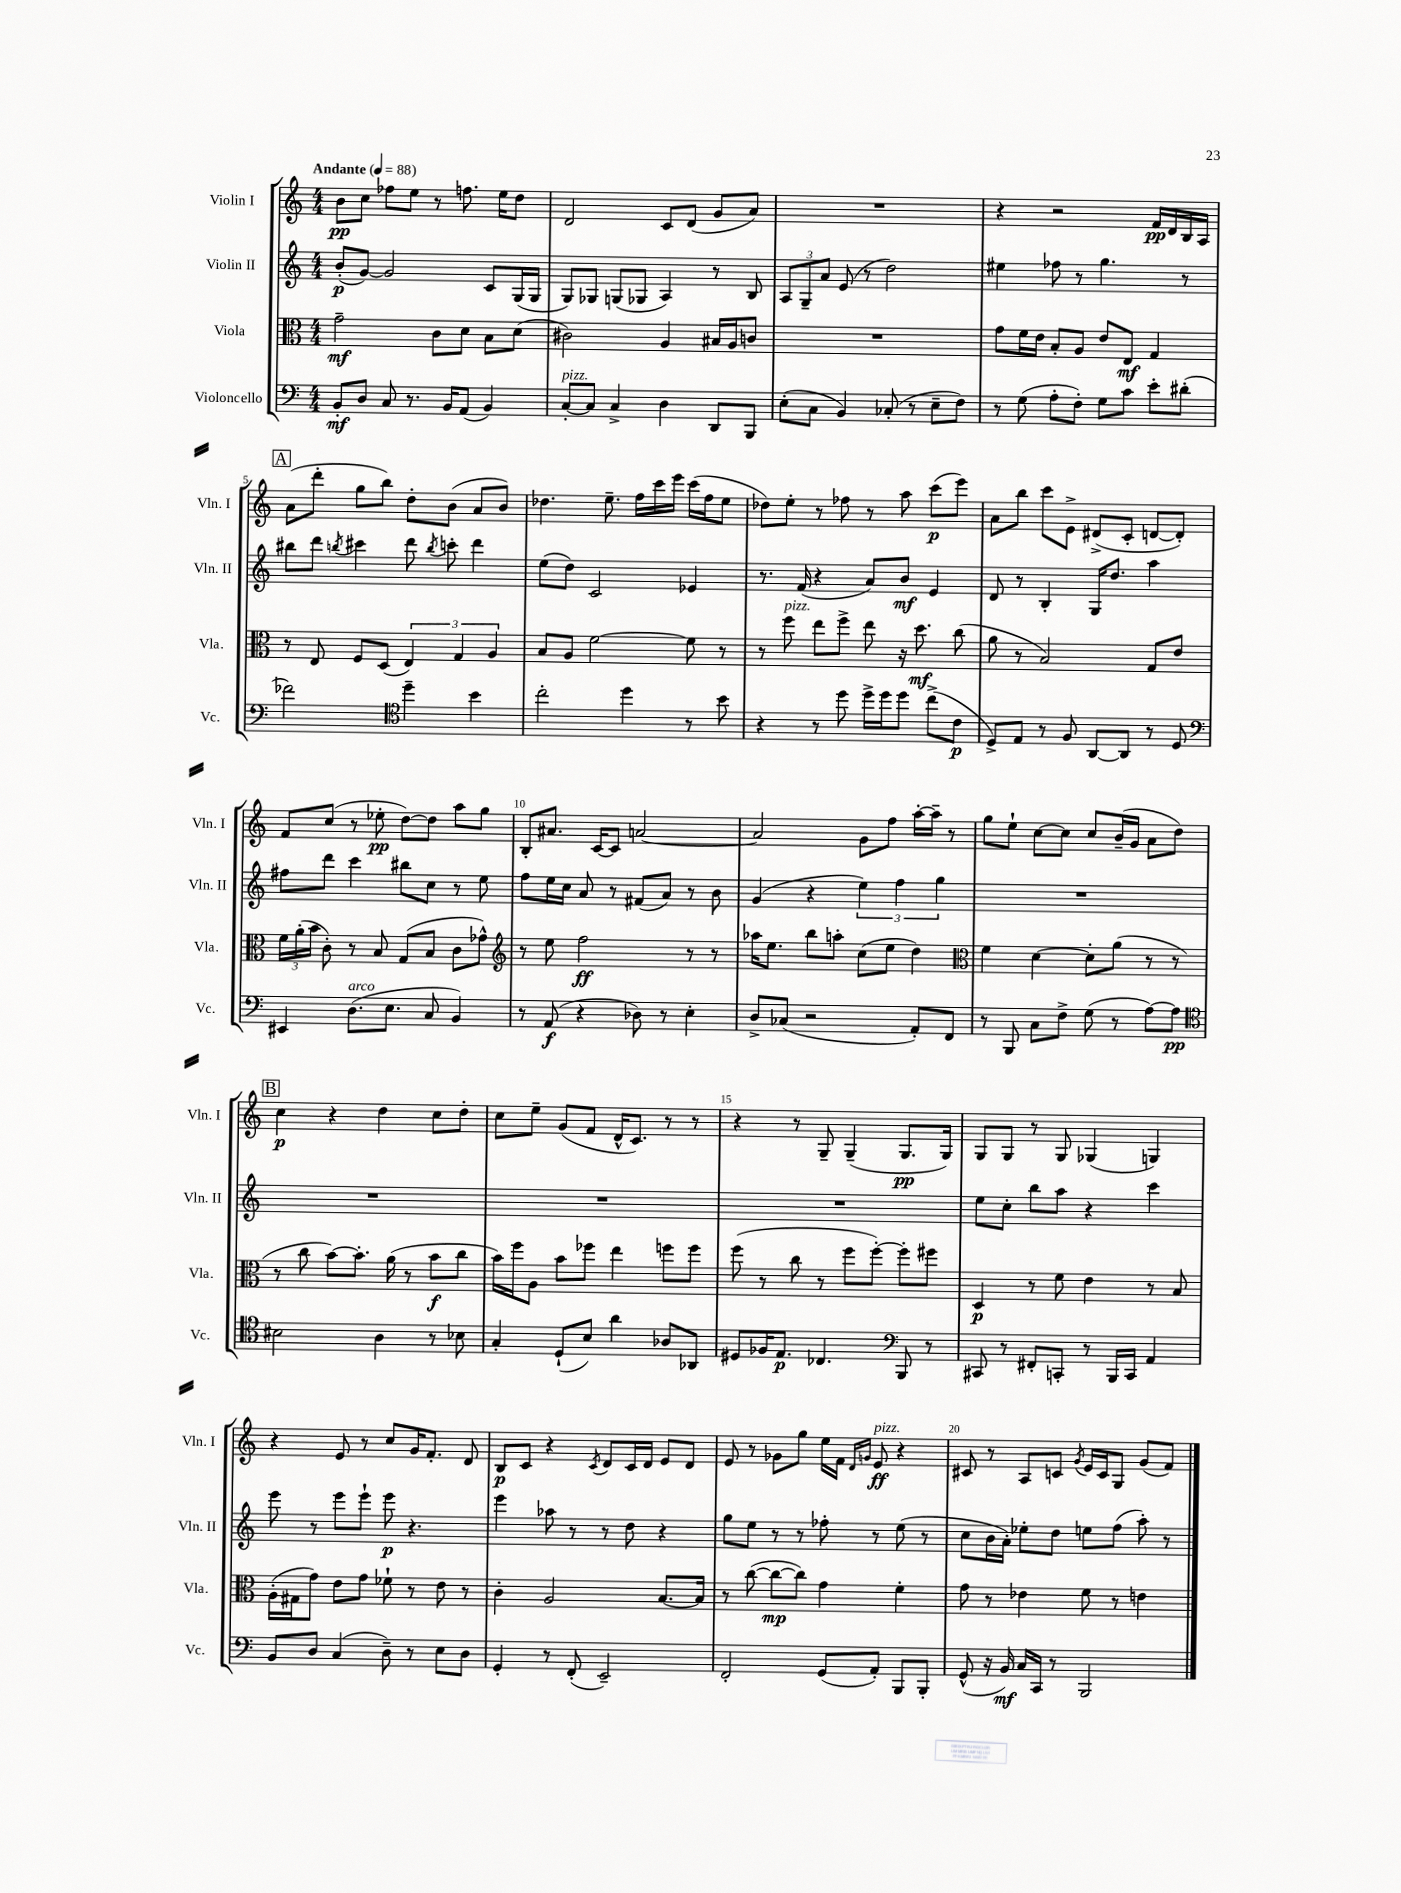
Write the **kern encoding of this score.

**kern	**kern	**kern	**kern
*staff4	*staff3	*staff2	*staff1
*clefF4	*clefC3	*clefG2	*clefG2
*k[]	*k[]	*k[]	*k[]
*M4/4	*M4/4	*M4/4	*M4/4
*MM88	*MM88	*MM88	*MM88
8BB'	2g~	(8b'	8b
8D	.	[8g)	8cc
8C	.	2g]	8ff-
8.r	.	.	8ee
.	8c	.	8r
16BB	.	.	.
(8AA	8d	.	8.ff
4BB)	8B	8c	.
.	.	.	16ee
.	(8d	(16G	8dd
.	.	16G	.
=	=	=	=
[8C'	2c#)	8G)	2d
8C]	.	8G-	.
4C^	.	(8G	.
.	.	8G-	.
4D	4A	4A)	8c
.	.	.	(8d
8DD	16B#	8r	8g
.	16A	.	.
8BBB	8c	8B	8a)
=	=	=	=
(8E'	1r	12A	1r
.	.	12G~	.
8C	.	.	.
.	.	12a	.
4BB)	.	(8e	.
.	.	8r	.
(8C-'	.	2dd)	.
8r	.	.	.
8E~	.	.	.
8F)	.	.	.
=	=	=	=
8r	8g	4ee#	4r
(8G	16f	.	.
.	16e	.	.
8A'	8B'	8ff-	2r
8F')	8A	8r	.
8G	8e	4.gg	.
8c	8E	.	.
8e'	4G	.	16f
.	.	.	16d
(8d#'	.	8r	16B
.	.	.	16A
=	=	=	=
2f-)	8r	8bb#	(8a
.	8E	8ddd	8ddd'
.	.	8qbb	.
.	8F	4ccc#	8gg
.	(8D	.	8bb)
*clefC4	*	*	*
4dd~	6E)	8ddd	8dd'
.	.	8qbb	.
.	.	8ccc'	(8b
.	6G	.	.
4b	.	4ddd	8a
.	6A	.	.
.	.	.	8b)
=	=	=	=
2cc'	8B	(8ee	4.dd-
.	8A	8dd)	.
.	[2f	2c	.
.	.	.	8.ee~
4dd	.	.	.
.	.	.	16ff
.	.	.	16ccc
.	.	.	16eee
8r	8f]	4e-	(16ccc
.	.	.	16ff
8b	8r	.	8ee
=	=	=	=
4r	8r	8.r	8dd-)
.	8ff	.	8ee'
.	.	(16f	.
8r	8ee	4r	8r
8dd	8ff^	.	8ff-
16dd^	8ee	8a)	8r
16dd	.	.	.
8dd	16r	8b	8aa
.	8.dd	.	.
(8cc^	.	4e	(8ccc
8c	(8cc	.	8eee)
=	=	=	=
8D^)	8a	8d	8a
8E	8r	8r	8bb
8r	2B)	4B'	8ccc
8F	.	.	8e^
[8AA	.	16G	(8d#^
.	.	8.dd	.
8AA]	.	.	8c'
8r	8G	4aa	[8d
8D	8e	.	8d'])
=	=	=	=
*clefF4	*	*	*
4EE#	24f	8ff#	8f
.	(24a'	.	.
.	24b	.	.
.	8c')	8ddd	(8cc
(8.D	8r	4ccc	8r
.	8B	.	8ee-'
8.E	.	.	.
.	(8G	8bb#	[8dd)
8C	8B	8cc	8dd]
4BB)	8c	8r	8aa
.	8g-^^)	8ee	8gg
=	=	=	=
*	*clefG2	*	*
8r	8r	8ff	8B'
(8AA	8ee	16ee	8.a#
.	.	16cc	.
4r	2ff	8a	.
.	.	.	[16c
.	.	8r	8c]
8D-)	.	(8f#	[2a
8r	.	8a)	.
4E'	8r	8r	.
.	8r	8b	.
=	=	=	=
8D^	16aa-	(4g	2a]
.	8.ee	.	.
(8C-	.	.	.
2r	8bb	4r	.
.	8aa'	.	.
.	(8cc	6ee)	8g
.	8ee	.	8ff
.	.	6ff	.
8AA')	4dd)	.	[16aa'
.	.	.	16aa~]
.	.	6gg	.
8FF	.	.	8r
=	=	=	=
*	*clefC3	*	*
8r	4f	1r	8gg
8BBB	.	.	8ee`
8C	[4d	.	[8cc
8F^	.	.	8cc]
(8G	8d']	.	8cc
8r	(8a	.	(16b~
.	.	.	16g
[8A)	8r	.	8a
8A]	8r	.	8dd)
=	=	=	=
*clefC4	*	*	*
2B#	8r	1r	4cc
.	8cc	.	.
.	[8b)	.	4r
.	8.b']	.	.
4A	.	.	4dd
.	(16a	.	.
.	8r	.	.
8r	8b	.	8cc
8B-	8cc	.	8dd'
=	=	=	=
4G'	16b)	1r	8cc
.	16ff	.	.
.	8A	.	8ee~
(8D`	8b	.	(8g
8B)	8ff-	.	8f
4a	4ee	.	16d^^
.	.	.	8.c)
8A-	8ff	.	8r
8AA-	8ff	.	8r
=	=	=	=
8D#	(8ff	1r	4r
16F-	8r	.	.
8.E	.	.	.
.	8cc	.	8r
4.C-	8r	.	8G~
.	8ff	.	(4G~
.	[8ff')	.	.
*clefF4	*	*	*
8BBB	8ff']	.	8.G
8r	8ff#	.	.
.	.	.	16G)
=	=	=	=
8CC#	4D	8ee	8G
8r	.	8cc'	8G
8FF#'	8r	8bb	8r
8CC'	8f	8aa	8G
8r	4e	4r	(4G-
16BBB	.	.	.
16CC	.	.	.
4AA	8r	4ccc	4G)
.	8B	.	.
=	=	=	=
8BB	(16A'	8eee	4r
.	16G#	.	.
8D	8g)	8r	.
(4C	8e	8eee	8e
.	8g	8eee`	8r
8D~)	8f-`	8eee	8cc
8r	8r	4.r	16g
.	.	.	8.f'
8E	8e	.	.
8D	8r	.	8d
=	=	=	=
4GG'	4c'	4eee	8B
.	.	.	8c
8r	2A	8aa-	4r
(8FF'	.	8r	.
.	.	.	8qc
2EE~)	.	8r	8d
.	.	8dd	16c
.	.	.	16d
.	[8.B	4r	8e
.	.	.	8d
.	16B]	.	.
=	=	=	=
2FF'	8r	8gg	8e
.	([8cc	8ee	8r
.	8cc_	8r	8g-
.	8cc])	8r	8gg
(8GG	4g	8ff-'	16ee
.	.	.	16f
.	.	.	16qqd
.	.	.	16qqg
8AA')	.	8r	8e
8BBB	4f'	(8ee	4r
8BBB'	.	8r	.
=	=	=	=
(8GG^^	8g	8cc	8c#
16r	8r	16b	8r
16BB)	.	16a')	.
16C	4e-	8ee-'	8A
16CC	.	.	.
8r	.	8dd	8c
.	.	.	8qg
2BBB	8f	8ee	16e
.	.	.	16c
.	8r	(8ff	8G
.	4e	8aa')	(8g
.	.	8r	8f)
==	==	==	==
*-	*-	*-	*-
